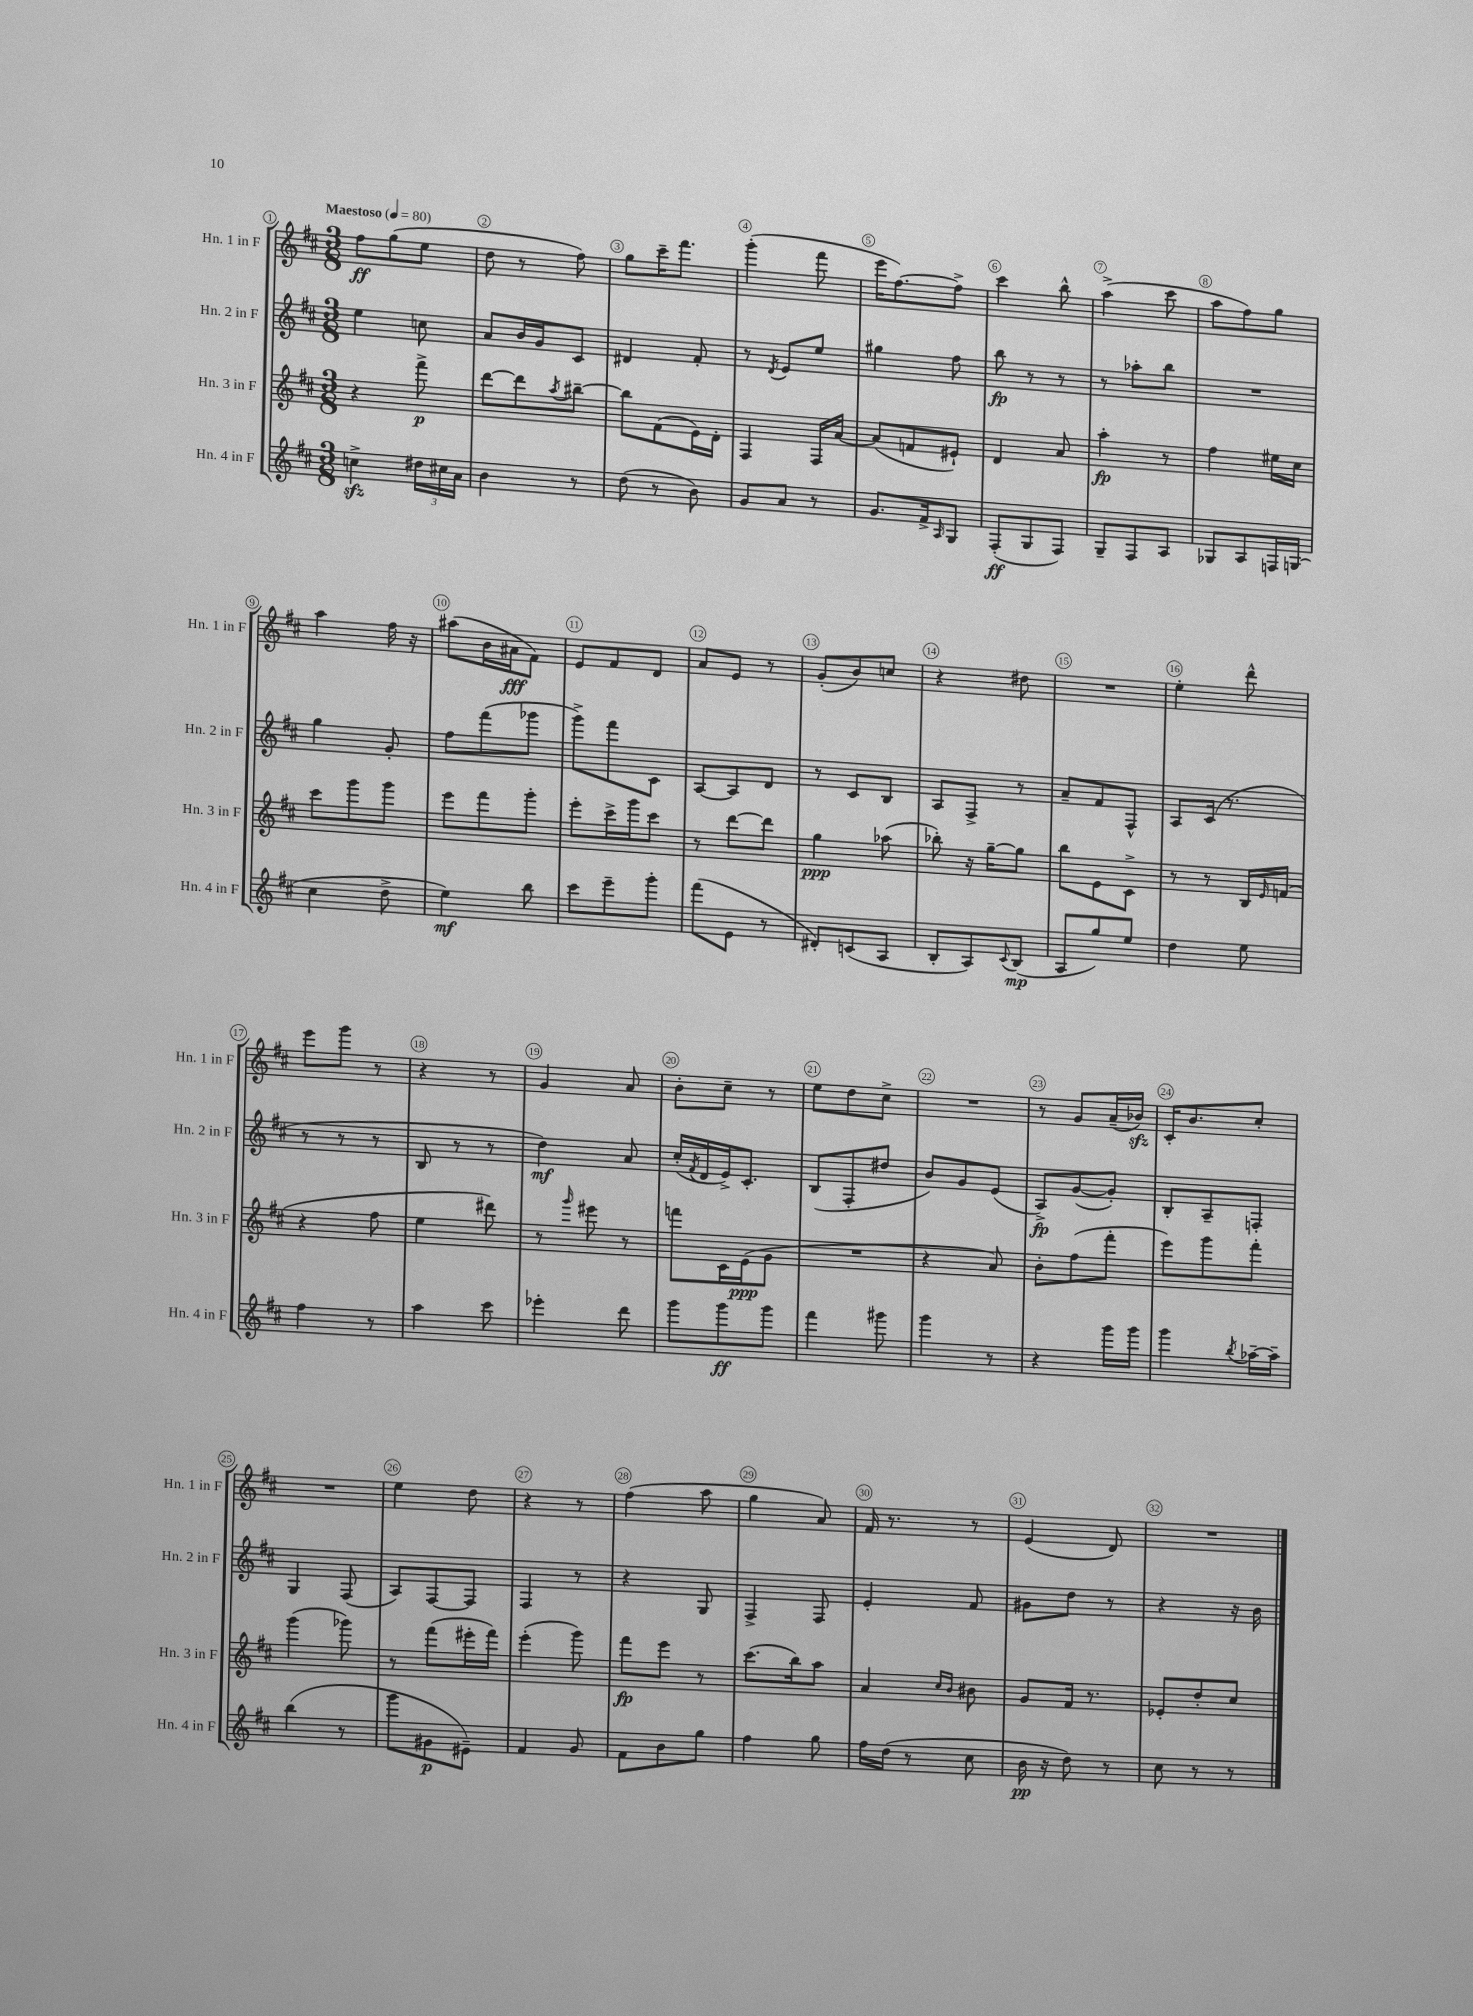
<<
\new StaffGroup <<
\new Staff = "s0" \with { instrumentName = "Hn. 1 in F" shortInstrumentName = "Hn. 1 in F" } {
    \clef treble \key d \major \numericTimeSignature \time 3/8 \tempo "Maestoso" 4 = 80
    fis''8\ff g''8( e''8 |
    d''8 r8 fis''8) |
    g''8 cis'''16-- fis'''8. |
    g'''4-.( fis'''8 |
    e'''16 fis''8.~) fis''8-> |
    cis'''4 b''8-^ |
    a''4->( cis'''8 |
    a''8 fis''8) g''8 |
    a''4 fis''16 r16 |
    ais''8( b'16 ais'16\fff fis'8) |
    e'8 fis'8 d'8 |
    a'8 e'8 r8 |
    g'8-.( b'8) c''8 |
    r4 dis''8 |
    R4. |
    e''4-. d'''8-^ |
    e'''8 g'''8 r8 |
    r4 r8 |
    g'4 a'8 |
    b'8-. cis''8-- r8 |
    e''8 d''8 cis''8-> |
    R4. |
    r8 g'8 a'16--( bes'16\sfz) |
    cis'16-. b'8. cis''8-. |
    R4. |
    e''4 d''8 |
    r4 r8 |
    fis''4( a''8 |
    g''4 a'8) |
    fis'16 r8. r8 |
    e'4( d'8) |
    R4. \bar "|." |
}
\new Staff = "s1" \with { instrumentName = "Hn. 2 in F" shortInstrumentName = "Hn. 2 in F" } {
    \clef treble \key d \major \numericTimeSignature \time 3/8
    e''4 c''8 |
    a'8 b'16 g'16 cis'8 |
    dis'4 fis'8-. |
    r8 \acciaccatura { d'8 } e'8 e''8 |
    gis''4 fis''8 |
    b''8\fp r8 r8 |
    r8 aes''8-. b''8 |
    R4. |
    g''4 g'8-. |
    fis''8 fis'''8( ges'''8 |
    g'''8->) fis'''8 cis'8 |
    a8~ a8 d'8 |
    r8 cis'8 b8 |
    a8 fis8-> r8 |
    a'8-- fis'8 fis8-^ |
    a8 cis'16( r8. |
    r8 r8 r8 |
    b8 r8 r8 |
    d''4\mf) a'8 |
    cis''16-.( \acciaccatura { fis'8 } d'16 e'16->) cis'8.-. |
    b8( fis8-. dis''8 |
    b'8) g'8 e'8( |
    a8->\fp) g'8~( g'8-.) |
    b8-. a8-- f8-. |
    g4 fis8( |
    a8) fis8~ fis8 |
    fis4 r8 |
    r4 g8 |
    fis4-> fis8 |
    e'4-. fis'8 |
    gis'8 d''8 r8 |
    r4 r16 b'16 \bar "|." |
}
\new Staff = "s2" \with { instrumentName = "Hn. 3 in F" shortInstrumentName = "Hn. 3 in F" } {
    \clef treble \key d \major \numericTimeSignature \time 3/8
    r4 fis'''8->\p |
    d'''8~ d'''8 \acciaccatura { a''8 } bis''8~-- |
    bis''8 fis'8( e'16) d'16-. |
    fis4 fis16 a'16~ |
    a'8( f'8 eis'8-!) |
    d'4 a'8 |
    a''4-.\fp r8 |
    fis''4 eis''16 cis''16 |
    cis'''8 g'''8 g'''8 |
    e'''8 fis'''8 g'''8-. |
    e'''8-. cis'''16-> g'''16 cis'''8 |
    r8 d'''8~ d'''8 |
    g''4\ppp aes''8( |
    bes''8-.) r16 g''16~-- g''8 |
    b''8 e'8 cis'8-> |
    r8 r8 b16 \grace { e'16 } f'16( |
    r4 fis''8 |
    e''4 dis'''8) |
    r8 \grace { g'''16 } eis'''8 r8 |
    f'''8 cis'16 e'16\ppp( g'8 |
    R4. |
    r4 a'8) |
    b'8-. fis''8( fis'''8-. |
    e'''8) g'''8 fis'''8-. |
    g'''4( ges'''8) |
    r8 fis'''8( eis'''16-. fis'''16) |
    e'''4-.( g'''8) |
    fis'''8\fp e'''8 r8 |
    cis'''8.( b''16) a''8 |
    a'4 \grace { cis''16 b'16 } bis'8 |
    g'8 fis'16 r8. |
    ees'8-. d''8-. cis''8 \bar "|." |
}
\new Staff = "s3" \with { instrumentName = "Hn. 4 in F" shortInstrumentName = "Hn. 4 in F" } {
    \clef treble \key d \major \numericTimeSignature \time 3/8
    c''4->\sfz \tuplet 3/2 { dis''16 cis''16 a'16 } |
    b'4 r8 |
    d''8( r8 b'8) |
    g'8 a'8 r8 |
    g'8. fis'16-> \grace { a16 } g8 |
    fis8-.\ff( g8 fis8) |
    g8-- fis8 a8 |
    ges8 a8 f16 g16( |
    cis''4 d''8-> |
    e''4\mf) b''8 |
    cis'''8 e'''8-- g'''8-. |
    fis'''8( e'8 r8 |
    dis'8-.) c'8( a8 |
    b8-. a8) \appoggiatura { cis'8 } b8\mp( |
    a8 g''8) e''8 |
    d''4 e''8 |
    fis''4 r8 |
    a''4 cis'''8 |
    ees'''4-. d'''8 |
    g'''8 g'''8\ff g'''8 |
    fis'''4 gis'''8 |
    g'''4 r8 |
    r4 g'''16 g'''16 |
    g'''4 \acciaccatura { b''8 } aes''16~-- aes''16-- |
    b''4( r8 |
    g'''8 gis'8\p eis'8--) |
    fis'4 g'8 |
    fis'8 b'8 g''8 |
    fis''4 g''8 |
    fis''16 d''16( r8 cis''8 |
    b'16\pp r16 d''8) r8 |
    cis''8 r8 r8 \bar "|." |
}
>>
>>
\layout { \context { \Score \override BarNumber.break-visibility = ##(#f #t #t) barNumberVisibility = #all-bar-numbers-visible \override BarNumber.stencil = #(make-stencil-circler 0.1 0.3 ly:text-interface::print) } }
